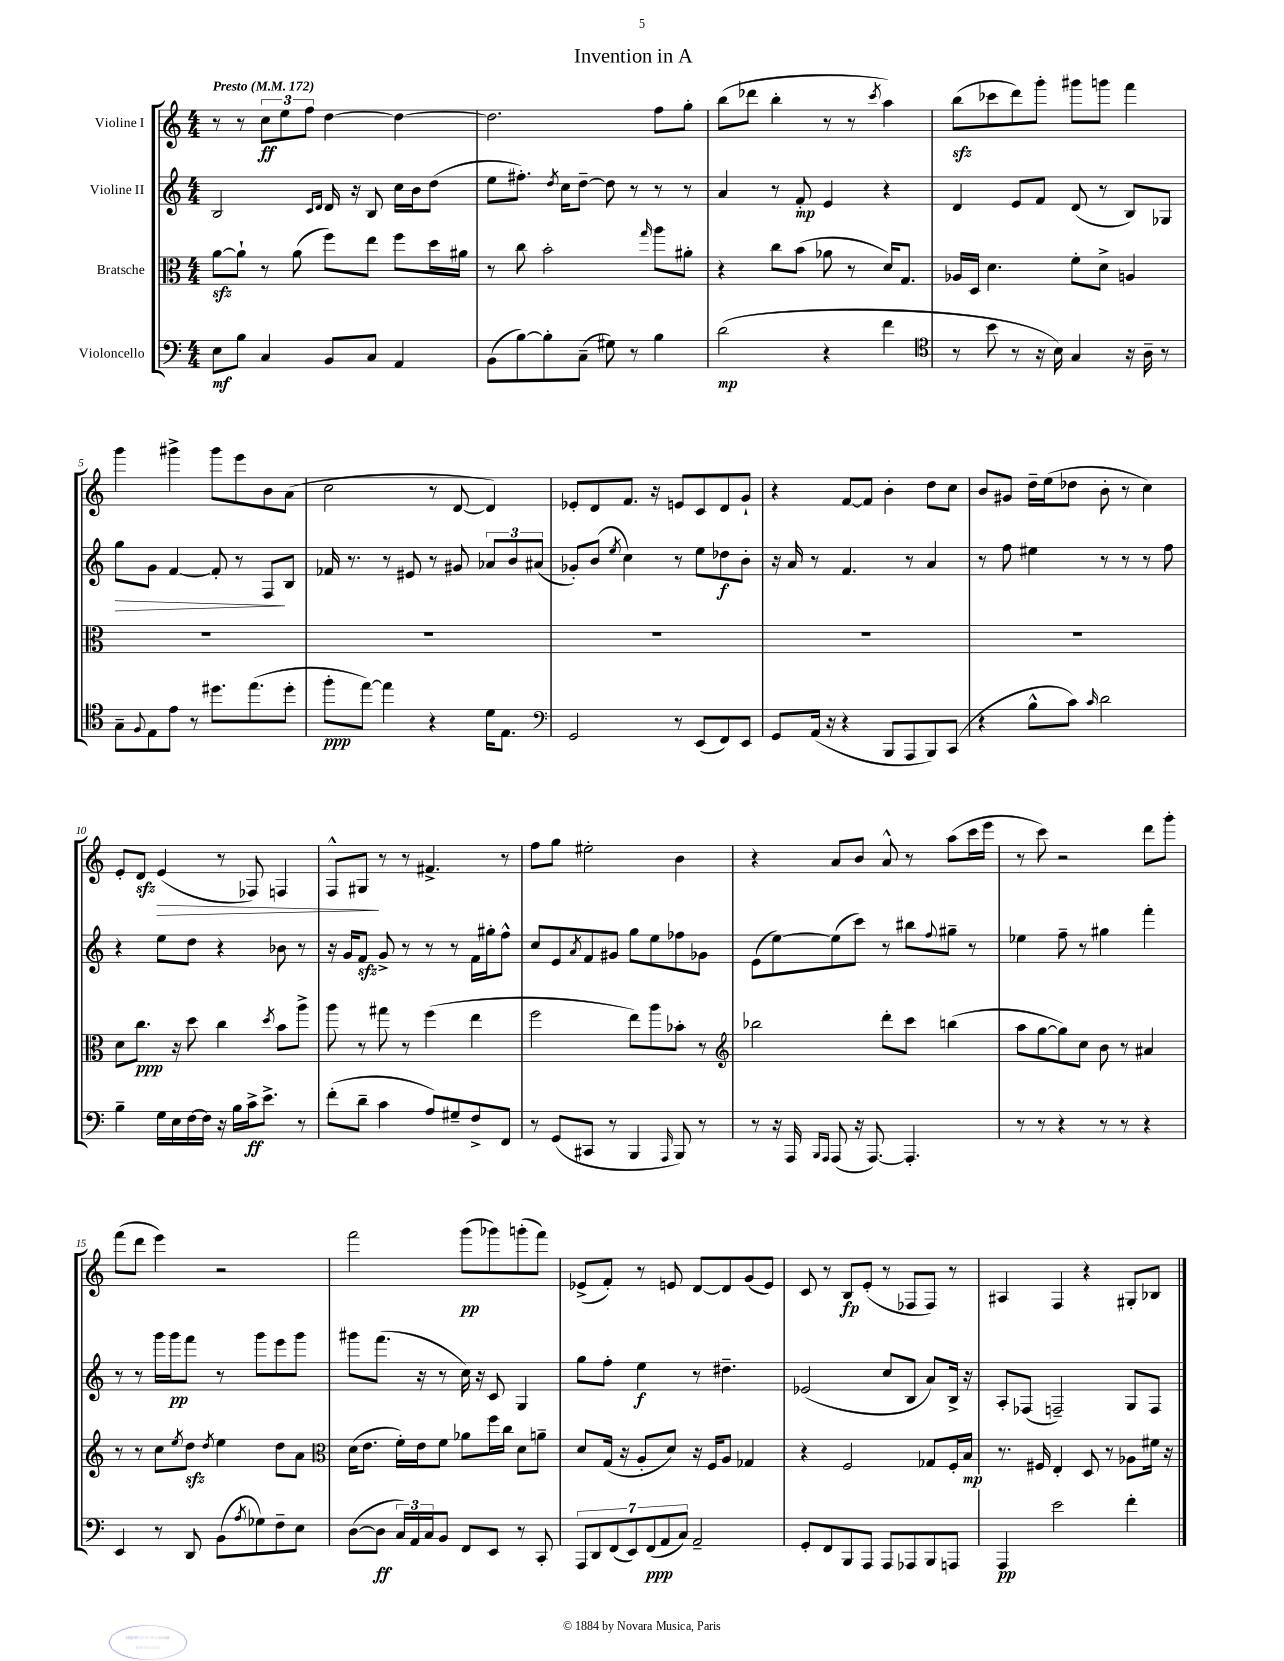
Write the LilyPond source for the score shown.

\header { title = "Invention in A" }
<<
\new StaffGroup <<
\new Staff = "s0" \with { instrumentName = "Violine I" } {
    \clef treble \key c \major \numericTimeSignature \time 4/4 \tempo "Presto" 4 = 172
    r8 r8 \tuplet 3/2 { c''8\ff e''8 f''8 } d''4~ d''4~ |
    d''2. f''8 g''8-. |
    b''8( des'''8 b''4-. r8 r8 \acciaccatura { c'''8 } a''4) |
    b''8\sfz( ces'''8 d'''8) g'''8-. gis'''8 g'''8 f'''4 |
    g'''4 gis'''4-> gis'''8 e'''8 b'8 a'8( |
    c''2 r8 d'8~ d'4) |
    ees'8-. d'8 f'8. r16 e'8 c'8 d'8 g'8-! |
    r4 f'8~ f'8 b'4-. d''8 c''8 |
    b'8 gis'8 d''16-- e''16( des''8 b'8-. r8 c''4) |
    e'8-. d'8\sfz\> e'4( r8 fes8) f4 |
    f8-^ gis8\! r8 r8 fis'4.-> r8 |
    f''8 g''8 eis''2-. b'4 |
    r4 a'8 b'8 a'8-^ r8 a''8( c'''16 e'''16 |
    r8 c'''8) r2 d'''8 g'''8-. |
    f'''8( d'''8 e'''4) r2 |
    f'''2 g'''8\pp( ges'''8) g'''8-.( f'''8) |
    ees'8->( f'8-.) r8 e'8 d'8~ d'8 g'8( e'8) |
    c'8 r8 b8\fp e'8-.( r8 fes8 fes8) r8 |
    ais4 f4 r4 gis8-. bes8 \bar "|." |
}
\new Staff = "s1" \with { instrumentName = "Violine II" } {
    \clef treble \key c \major \numericTimeSignature \time 4/4
    b2 \grace { c'16 d'16 } d'16 r16 b8 c''16 b'16 d''8( |
    e''8 fis''8.-.) \acciaccatura { d''8 } c''16 d''8~-- d''8 r8 r8 r8 |
    a'4 r8 f'8-.\mp e'4 r4 |
    d'4 e'8 f'8 d'8( r8 b8) ges8 |
    g''8\> g'8 f'4~ f'8-. r8 f8\! b8 |
    fes'16 r8. r8 eis'8 r8 gis'8 \tuplet 3/2 { aes'8 b'8 ais'8( } |
    ges'8-.) b'8( \acciaccatura { e''8 } c''4) r8 e''8 des''8\f b'8-. |
    r16 a'16 r8 f'4. r8 a'4 |
    r8 f''8 eis''4 r8 r8 r8 f''8 |
    r4 e''8 d''8 r4 bes'8 r8 |
    r16 g'16 f'8\sfz g'8-> r8 r8 r8 f'16 gis''16-. f''8-^ |
    c''8 e'8 \acciaccatura { a'8 } f'8 gis'8 g''8 e''8 fes''8 ges'8 |
    e'8( e''8~) e''8( c'''8) r8 bis''8 \appoggiatura { f''8 } gis''8-- r8 |
    ees''4 f''8-- r8 gis''4 f'''4-. |
    r8 r8 g'''16 g'''16\pp f'''8 r8 g'''8 e'''8 g'''8 |
    gis'''8 f'''8.( r16 r8 c''16) r16 c'8 g4 |
    g''8 f''8-. e''4\f r8 dis''4.-- |
    ees'2( c''8 b8 a'8) b16-> r16 |
    a8-. fes8( f2--) g8 f8 \bar "|." |
}
\new Staff = "s2" \with { instrumentName = "Bratsche" } {
    \clef alto \key c \major \numericTimeSignature \time 4/4
    a'8~\sfz a'8-! r8 a'8( f''8) e''8 f''8 d''16 ais'16 |
    r8 c''8 b'2-. \grace { g''16 } a''8 ais'8-. |
    r4 c''8 b'8( aes'8 r8 d'16) g8. |
    aes16 d16 d'4. f'8-. d'8-> a4 |
    R1 |
    R1 |
    R1 |
    R1 |
    R1 |
    d'8 c''8.\ppp r16 d''8 c''4 \acciaccatura { d''8 } b'8 a''8-> |
    a''8 r8 gis''8 r8 f''4( e''4 |
    f''2 e''8) a''8 bes'8-. r8 |
    \clef treble bes''2 d'''8-. c'''8 b''4( |
    a''8 g''8~ g''8) c''8 b'8 r8 ais'4 |
    r8 r8 c''8 \acciaccatura { e''8 } d''8\sfz \acciaccatura { d''8 } e''4 d''8 a'8 |
    \clef alto d'16( e'8. f'16-.) e'16 f'8 aes'8 f''16 c''16 d'8 a'8-- |
    d'8 g16( r16 a8-. d'8) r16 f16 a8 ges4 |
    r4 f2 ges8 f16-. b16\mp |
    r8. fis16 e4-. d8 r8 aes8 fis'16 r16 \bar "|." |
}
\new Staff = "s3" \with { instrumentName = "Violoncello" } {
    \clef bass \key c \major \numericTimeSignature \time 4/4
    e8\mf b8 c4 b,8 c8 a,4 |
    b,8( b8~) b8-. c8--( gis8) r8 b4 |
    d'2\mp( r4 f'4 |
    \clef tenor r8 b'8 r8 r16 b16) g4 r16 a16-- r8 |
    g8-- \appoggiatura { f8 } e8 e'8 r8 dis''8. e''8.( dis''8-. |
    f''8-.\ppp e''8~) e''4 r4 d'16 e8. |
    \clef bass g,2 r8 e,8( f,8) e,8 |
    g,8 a,16( r16 r4 b,,8 a,,8 b,,8) c,8( |
    r4 b8-^ c'8) \grace { c'16 } d'2 |
    b4-- g16 e16 f16~ f16 r16 b16 c'16->\ff e'8.-> r8 |
    f'8-.( d'8-- c'4 a8) gis8-- f8-> f,8 |
    r8 g,8( cis,8 r8 b,,4 \grace { a,,16 } b,,8) r8 |
    r8 r16 a,,16 \grace { b,,16 a,,16 } a,,8( r16 a,,8.~) a,,4.-. |
    r8 r8 r4 r8 r8 r4 |
    e,4 r8 d,8 b,8( \acciaccatura { a8 } ges8) f8-- e8 |
    d8~( d8\ff \tuplet 3/2 { c16) a,16 c16 } b,8 f,8 e,8 r8 c,8-. |
    \tuplet 7/4 { a,,8 d,8 f,8( e,8) f,8\ppp( a,8 c8) } a,2-- |
    g,8-. f,8 b,,8 a,,8 a,,8 aes,,8 b,,8 a,,8 |
    a,,4\pp e'2 f'4-. \bar "|." |
}
>>
>>
